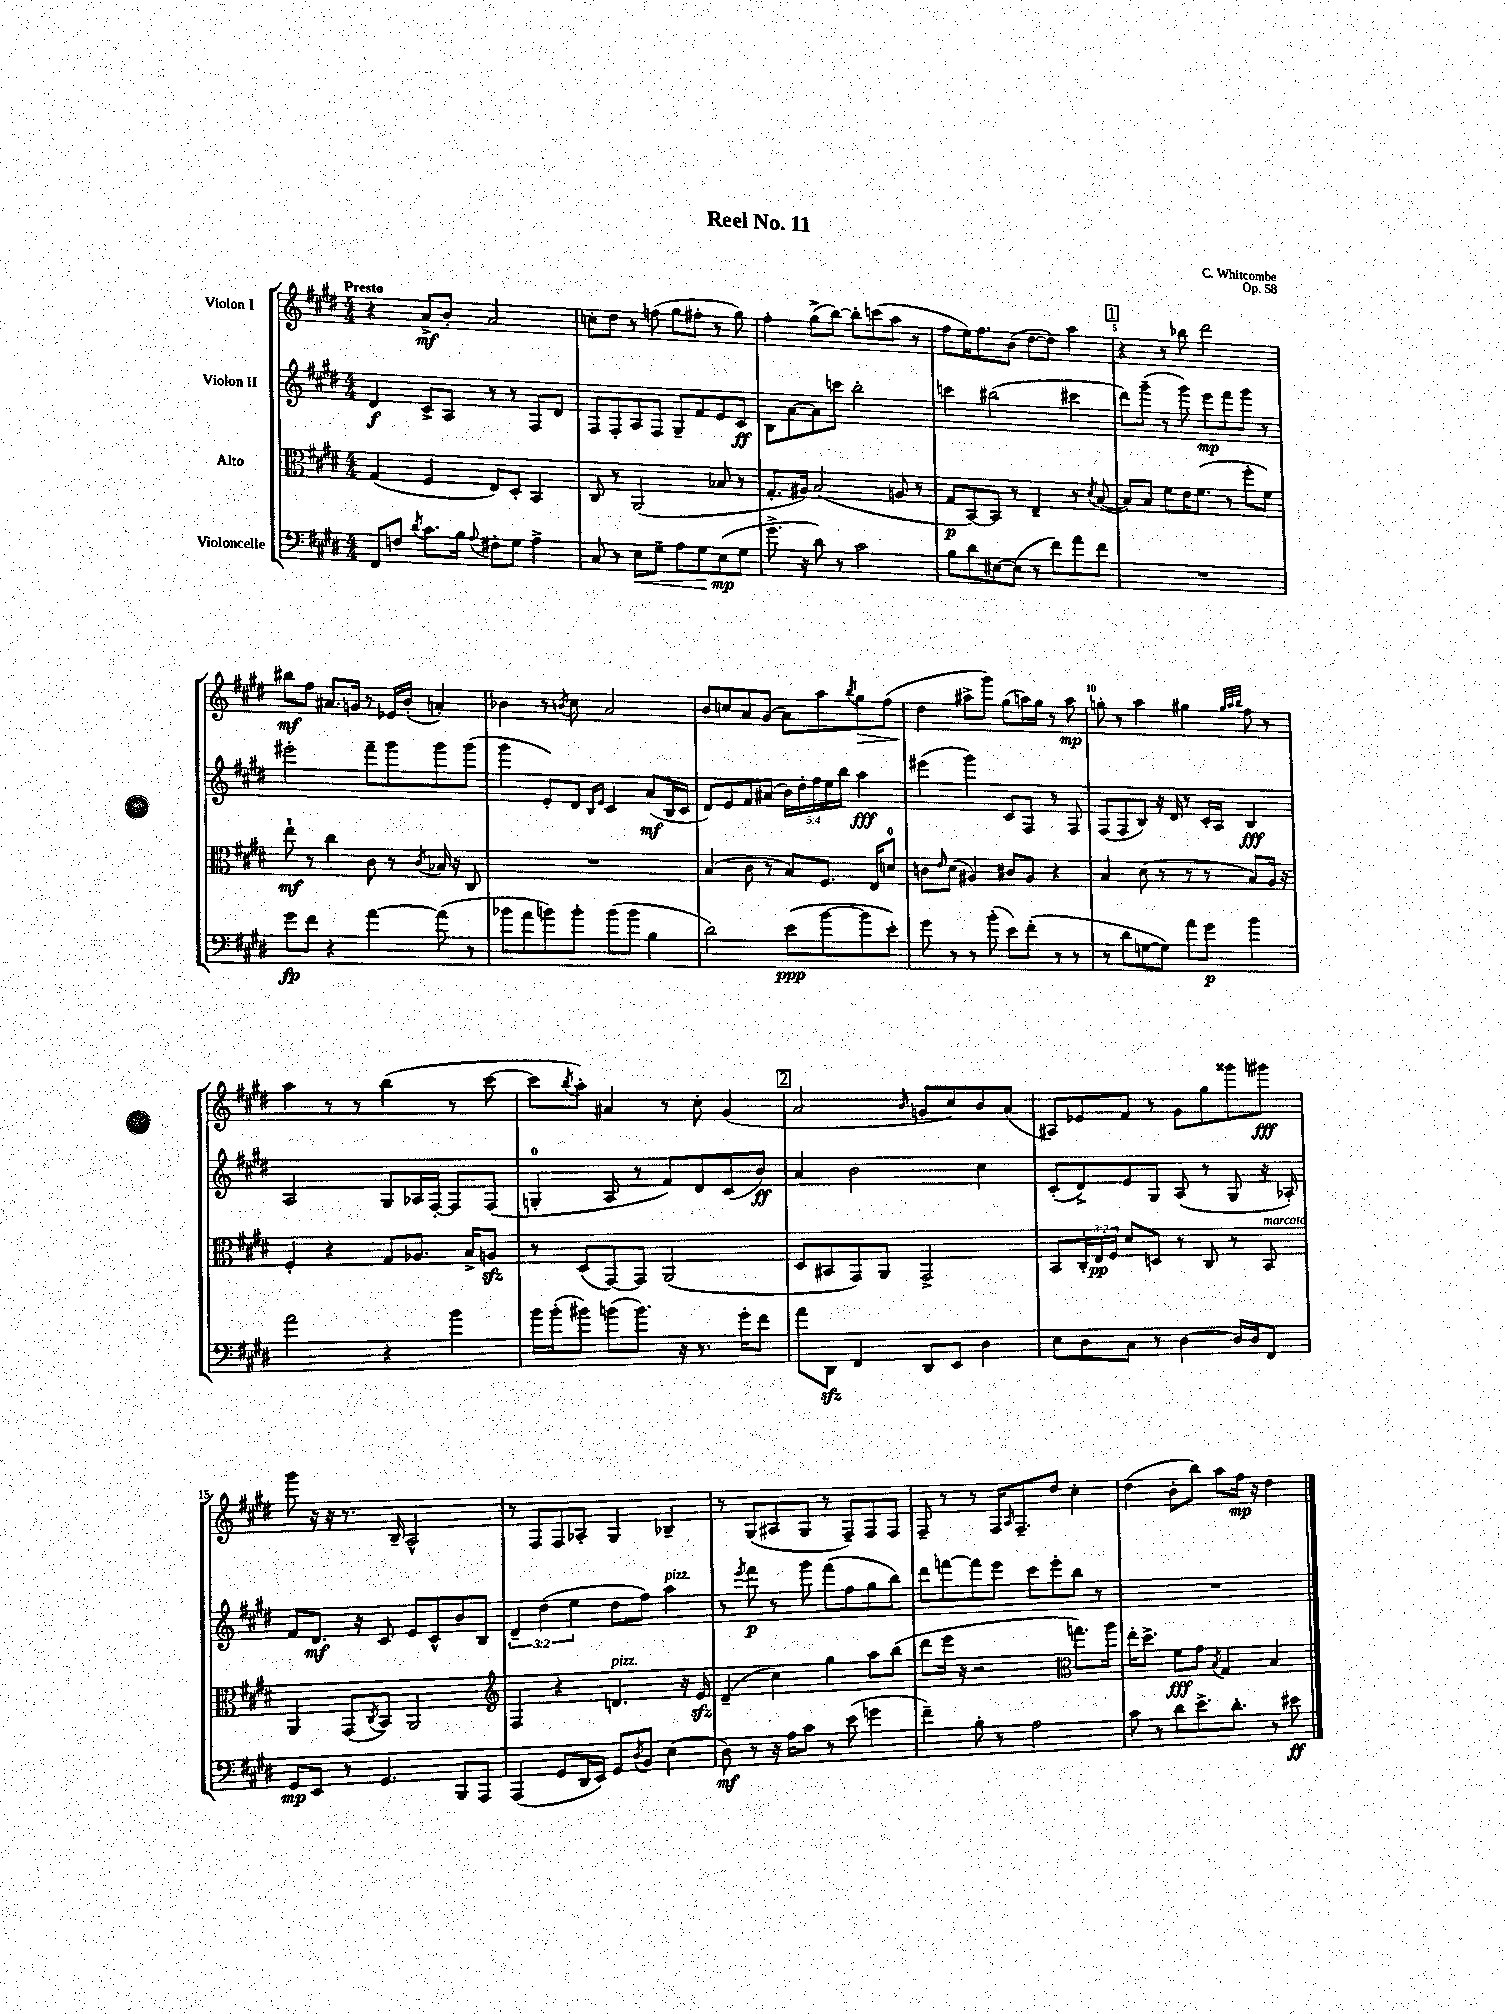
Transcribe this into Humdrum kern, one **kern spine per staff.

**kern	**dynam	**kern	**dynam	**kern	**dynam	**kern	**dynam
*part4	*part4	*part3	*part3	*part2	*part2	*part1	*part1
*staff4	*staff4	*staff3	*staff3	*staff2	*staff2	*staff1	*staff1
*I"Violoncelle	*	*I"Alto	*	*I"Violon II	*	*I"Violon I	*
*clefF4	*	*clefC3	*	*clefG2	*	*clefG2	*
*k[f#c#g#d#]	*	*k[f#c#g#d#]	*	*k[f#c#g#d#]	*	*k[f#c#g#d#]	*
*M4/4	*	*M4/4	*	*M4/4	*	*M4/4	*
=1	=1	=1	=1	=1	=1	=1	=1
!	!	!	!	!	!	!LO:TX:a:B:t=Presto	!
8FF#/L	.	(4G#/	.	4d#/	f	4r	.
8Fn/J	.	.	.	.	.	.	.
8qd#/	.	.	.	.	.	.	.
8.c#\L	.	4F#/	.	8c#^/L	.	8a^/L	mf
.	.	.	.	8A/J	.	8b'/J	.
16B\Jk	.	.	.	.	.	.	.
8qqA/	.	.	.	.	.	.	.
8F#X'\L	.	8E/L)	.	8r	.	2a/	.
8G#\J	.	8D#'/J	.	8r	.	.	.
4A^\	.	4BB/	.	8F#/L	.	.	.
.	.	.	.	8d#/J	.	.	.
=2	=2	=2	=2	=2	=2	=2	=2
8C#/	.	8C#/	.	8F#/L	.	8ccn'\L	.
8r	.	8r	.	8F#'/	.	8dd#\J	.
!	!LO:HP:b	!	!	!	!	!	!
8E\L	<	(2AA/	.	8A/	.	8r	.
8G#~\J	.	.	.	8F#/J	.	(8ffn\	.
8A\L	.	.	.	8G#~/L	.	8gg#\L	.
8G#\	.	.	.	8f#/	.	8ff#X'\J	.
(8E\	mp	8B-X/	.	8e/	.	8r	.
8G#\J	[	8r	.	8c#/J	ff	8gg#\)	.
=3	=3	=3	=3	=3	=3	=3	=3
8.g#^\	.	8.G#'/L	.	8B\L	.	4ff#'\	.
.	.	.	.	[8a\	.	.	.
16r	.	16A#X/Jk)	.	.	.	.	.
8d#\)	.	(2B/	.	8a\]	.	(8gg#^\L	.
8r	.	.	.	8cccn\J	.	[8bb\J)	.
2c#\	.	.	.	2bb'\	.	8bb'\L]	.
.	.	.	.	.	.	(8cccn\	.
.	.	8An/	.	.	.	8aa\J	.
.	.	8r	.	.	.	8r	.
=4	=4	=4	=4	=4	=4	=4	=4
8B\L	.	8G#/L	p	4cccn\	.	8ff#\L	.
8d#\	.	[8BB/)	.	.	.	16ee\K)	.
.	.	.	.	.	.	8.ff#\	.
[8E#X\	.	8BB/J]	.	(2bb#X\	.	.	.
(8E#\J]	.	8r	.	.	.	(8b\J	.
8r	.	4E~/	.	.	.	[8dd#\L	.
8f#\L)	.	.	.	.	.	8dd#\J])	.
8a\	.	8r	.	4ccc#X\	.	4aa\	.
.	.	8qd#/	.	.	.	.	.
8f#\J	.	([8B/	.	.	.	.	.
!!LO:REH:place=s1:t=1
=5	=5	=5	=5	=5	=5	=5	=5
1r	.	8B/L])	.	8ddd#\L)	.	4r	.
.	.	8B/J	.	(8ggg#~\J	.	.	.
.	.	8f#\L	.	8r	.	8r	.
.	.	16e\K	.	8ggg#\)	.	8bb-X\	.
.	.	(8.f#\J	.	.	.	.	.
.	.	.	.	8eee\L	mp	2ddd#\	.
.	.	8r	.	8fff#\	.	.	.
.	.	8ff#'\L	.	8ggg#\J	.	.	.
.	.	8f#\J)	.	8r	.	.	.
!!LO:LB:g=z
=6	=6	=6	=6	=6	=6	=6	=6
8g#\L	fp	8ee`\	mf	2eee#X'\	.	8bb#X\L	mf
8f#\J	.	8r	.	.	.	8ff#\J	.
4r	.	4cc#\	.	.	.	8.a#X/L	.
.	.	.	.	.	.	16gn/Jk	.
[4a\	.	8c#\	.	8fff#~\L	.	8r	.
.	.	8r	.	8ggg#\	.	16e-X/LL	.
.	.	.	.	.	.	(16b'/JJ	.
.	.	8qc#/	.	.	.	.	.
(8a\]	.	16B-X/	.	8ggg#\	.	4an'/)	.
.	.	16r	.	.	.	.	.
8r	.	8C#/	.	(8ggg#\J	.	.	.
=7	=7	=7	=7	=7	=7	=7	=7
8b-X\L	.	1r	.	4ggg#\	.	4b-X\	.
8a\	.	.	.	.	.	.	.
8bn\)	.	.	.	8e'/L)	.	8r	.
.	.	.	.	.	.	8qbn/	.
8b'\J	.	.	.	8d#/J	.	8cc#\	.
.	.	.	.	16qqB/LL	.	.	.
.	.	.	.	16qqe/JJ	.	.	.
(8b\L	.	.	.	4c#/	.	2a/	.
8b\J	.	.	.	.	.	.	.
4B\	.	.	.	(8a/L	mf	.	.
.	.	.	.	16B/L	.	.	.
.	.	.	.	16c#/JJ	.	.	.
=8	=8	=8	=8	=8	=8	=8	=8
2d#\)	.	(4B/	.	8d#/L)	.	8b/L	.
.	.	.	.	8e/	.	8ccn/	.
.	.	8c#\	.	8f#/	.	8a/	.
.	.	8r	.	(8a#X/J	.	(8g#/J	.
(8e\L	ppp	8B/L)	.	20b\LL)	.	8a\L)	.
.	.	.	.	20dd#'\	.	.	.
.	.	.	.	20ff#\	.	.	.
[8b\	.	8.F#/J	.	.	.	8aa\	.
.	.	.	.	20ee\	.	.	.
.	.	.	.	20bb\JJ	.	.	.
.	.	.	.	.	.	8qbb/	.
!	!	!	!	!	!	!	!LO:HP:b
8b\]	.	.	.	4aa\	fff	8gg#\	>
.	.	16E/KL	.	.	.	.	.
8e'\J)	.	8dn/J	.	.	.	(8ff#\J	.
=9	=9	=9	=9	=9	=9	=9	=9
8g#\	.	8cn\L	.	(4eee#X\	.	4dd#\	.
.	.	16qqe/	.	.	.	.	.
8r	.	(8d#\J	.	.	.	.	.
8r	.	4A#X/)	.	4ggg#\)	.	8aa#X^\L	]
(8b'\	.	.	.	.	.	8ggg#\J)	.
8e\L)	.	8c#X/L	.	8c#/L	.	(8gg#\L	.
(8f#'\J	.	8A#/J	.	8F#/J	.	16aan\L)	.
.	.	.	.	.	.	16gg#\JJ	.
8r	.	4r	.	8r	.	8r	.
8r	.	.	.	8F#/	.	8aa\	mp
=10	=10	=10	=10	=10	=10	=10	=10
8r	.	4B/	.	(8F#/L	.	8ggn'\	.
8d#\L	.	.	.	8F#/	.	8r	.
[8Gn\	.	(8d#\	.	8B/J)	.	4aa\	.
8G\J])	.	8r	.	16r	.	.	.
.	.	.	.	16d#/	.	.	.
8a\L	.	8r	.	8r	.	4gg#X\	.
8g#\J	p	8r	.	16c#'/LL	.	.	.
.	.	.	.	16A/JJ	.	.	.
.	.	.	.	.	.	32qqgg#/LLL	.
.	.	.	.	.	.	32qqaa/	.
.	.	.	.	.	.	32qqbb/JJJ	.
4b\	.	8B/L)	.	4B/	fff	8ff#\	.
.	.	16A/Jk	.	.	.	8r	.
.	.	16r	.	.	.	.	.
!!LO:LB:g=z
=11	=11	=11	=11	=11	=11	=11	=11
2a\	.	4F#'/	.	2A/	.	4aa\	.
.	.	4r	.	.	.	8r	.
.	.	.	.	.	.	8r	.
4r	.	8G#/L	.	8G#/L	.	(4bb\	.
.	.	8.A-X/J	.	16A-X/L	.	.	.
.	.	.	.	[16F#'/JJ	.	.	.
4b\	.	.	.	8F#/L]	.	8r	.
.	.	16B^/KL	.	.	.	.	.
.	.	8Anzz/J	.	(8F#/J	.	[8ccc#\	.
=12	=12	=12	=12	=12	=12	=12	=12
16b\LL	.	8r	.	4Gn'/	.	8ccc#\L]	.
(16b'\J	.	.	.	.	.	.	.
.	.	.	.	.	.	8qbb/	.
8b#X\J)	.	(8D#/L	.	.	.	8aa'\J)	.
(8bn\L	.	[8GG#/)	.	8A/	.	4a#X/	.
8.b\J)	.	8GG#/J]	.	8r	.	.	.
.	.	(2AA/	.	8f#/L)	.	8r	.
16r	.	.	.	.	.	.	.
8.r	.	.	.	8d#/	.	8cc#'\	.
.	.	.	.	(8c#/	.	(4g#/	.
16g#'\KL	.	.	.	.	.	.	.
8f#\J	.	.	.	8b/J)	ff	.	.
!!LO:REH:place=s1:t=2
=13	=13	=13	=13	=13	=13	=13	=13
8a\L	.	8D#/L	.	4a/	.	2a/	.
8DD#zz\J	.	8BB#X/	.	.	.	.	.
4FF#/	.	8GG#/)	.	2b\	.	.	.
.	.	8AA/J	.	.	.	.	.
.	.	.	.	.	.	16qqb/	.
8DD#/L	.	2GG#^/	.	.	.	8gn/L	.
8EE/J	.	.	.	.	.	8cc#/)	.
4D#\	.	.	.	4cc#\	.	8b/	.
.	.	.	.	.	.	(8a/J	.
=14	=14	=14	=14	=14	=14	=14	=14
8E\L	.	8BB/L	.	(8c#'/L	.	8A#X/L)	.
8D#\	.	24C#'/L	.	8d#^/)	.	8e-X/	.
.	.	24E/	pp	.	.	.	.
.	.	24F#/JJ	.	.	.	.	.
8C#\J	.	8d#/L	.	8e/	.	8f#/J	.
8r	.	8Dn/J	.	8G#/J	.	8r	.
[4D#\	.	8r	.	(8A/	.	8g#\L	.
.	.	8C#/	.	8r	.	8gg#\	.
16D#/LL]	.	8r	.	8G#/	.	8ggg##X\	.
16D#/J	.	.	.	.	.	.	.
!	!	!LO:TX:a:i:t=marcato	!	!	!	!	!
8FF#/J	.	8BB/	.	16r	.	8ggg#X\J	fff
.	.	.	.	16A-X'/)	.	.	.
!!LO:LB:g=z
=15	=15	=15	=15	=15	=15	=15	=15
8GG#/L	mp	4AA/	.	8f#/L	.	8ggg#\	.
8EE/J	.	.	.	8.d#/J	mf	16r	.
.	.	.	.	.	.	16r	.
8r	.	(8GG#/L	.	.	.	8.r	.
.	.	.	.	16r	.	.	.
.	.	8qC#/	.	.	.	.	.
4.GG#/	.	8BB/J)	.	8c#/	.	.	.
.	.	.	.	.	.	16B~/	.
.	.	2AA/	.	8e/L	.	2A^^/	.
.	.	.	.	8c#^^/	.	.	.
8BBB/L	.	.	.	8b/	.	.	.
8AAA/J	.	.	.	8B/J	.	.	.
=16	=16	=16	=16	=16	=16	=16	=16
*	*	*clefG2	*	*	*	*	*
(4AAA/	.	4F#/	.	6d#~/	.	8r	.
.	.	.	.	.	.	8F#/L	.
.	.	.	.	(6dd#\	.	.	.
8GG#/L	.	4r	.	.	.	8F#/	.
.	.	.	.	6ee\	.	.	.
16DD#/L	.	.	.	.	.	8A-X'/J	.
16EE/JJ)	.	.	.	.	.	.	.
!	!	!LO:TX:a:i:t=pizz.	!	!	!	!	!
8GG#/L	.	4.dn/	.	8dd#\L	.	4G#/	.
8qD#/	.	.	.	.	.	.	.
8BB/J	.	.	.	8ff#\J)	.	.	.
!	!	!	!	!LO:TX:a:i:t=pizz.	!	!	!
(4E\	.	.	.	4aa\	.	4B-X~/	.
.	.	16r	.	.	.	.	.
.	.	16ezz/	.	.	.	.	.
=17	=17	=17	=17	=17	=17	=17	=17
8D#\)	mf	(4d#~/	.	8r	.	8r	.
.	.	.	.	8qeee/	.	.	.
8r	.	.	.	8fff#\	p	(8G#/L	.
16r	.	4cc#\)	.	8r	.	8A#X/	.
16A\KL	.	.	.	.	.	.	.
8c#\J	.	.	.	8ggg#\	.	8G#/J	.
8r	.	4gg#\	.	(8fff#\L	.	8r	.
(8e\	.	.	.	8ff#\	.	8F#~/L)	.
4gn\	.	8aa\L	.	8gg#\	.	8F#/	.
.	.	(8bb\J	.	8bb\J)	.	8F#/J	.
=18	=18	=18	=18	=18	=18	=18	=18
4f#~\)	.	8ddd#\L	.	8ddd#\L	.	8F#~/	.
.	.	16eee\Jk	.	[8fffn\	.	8r	.
.	.	16r	.	.	.	.	.
8B'\	.	2r	.	8fff\]	.	8r	.
8r	.	.	.	8eee\J	.	16F#/KL	.
.	.	.	.	.	.	16qqA/	.
.	.	.	.	.	.	8.F#~/	.
2A\	.	.	.	8ccc#\L	.	.	.
.	.	.	.	8eee'\	.	8dd#/J	.
*	*	*clefC3	*	*	*	*	*
.	.	8.ggn\L)	.	8bb\J	.	4cc#'\	.
.	.	.	.	8r	.	.	.
.	.	16aa\Jk	.	.	.	.	.
=19	=19	=19	=19	=19	=19	=19	=19
8c#\	.	16ee'\KL	.	1r	.	(4dd#\	.
.	.	8.dd#^\J	.	.	.	.	.
8r	.	.	.	.	.	.	.
8d#\L	.	8f#\L	fff	.	.	8b'\L	.
8.e^\	.	8g#\J	.	.	.	8bb\J)	.
.	.	8qB/	.	.	.	.	.
.	.	4G#/	.	.	.	8aa\L	.
8.d#'\J	.	.	.	.	.	.	.
.	.	.	.	.	.	16ff#\Jk	mp
.	.	.	.	.	.	16r	.
8r	.	4B/	.	.	.	4dd#\	.
8e#X\	ff	.	.	.	.	.	.
==	==	==	==	==	==	==	==
*-	*-	*-	*-	*-	*-	*-	*-
